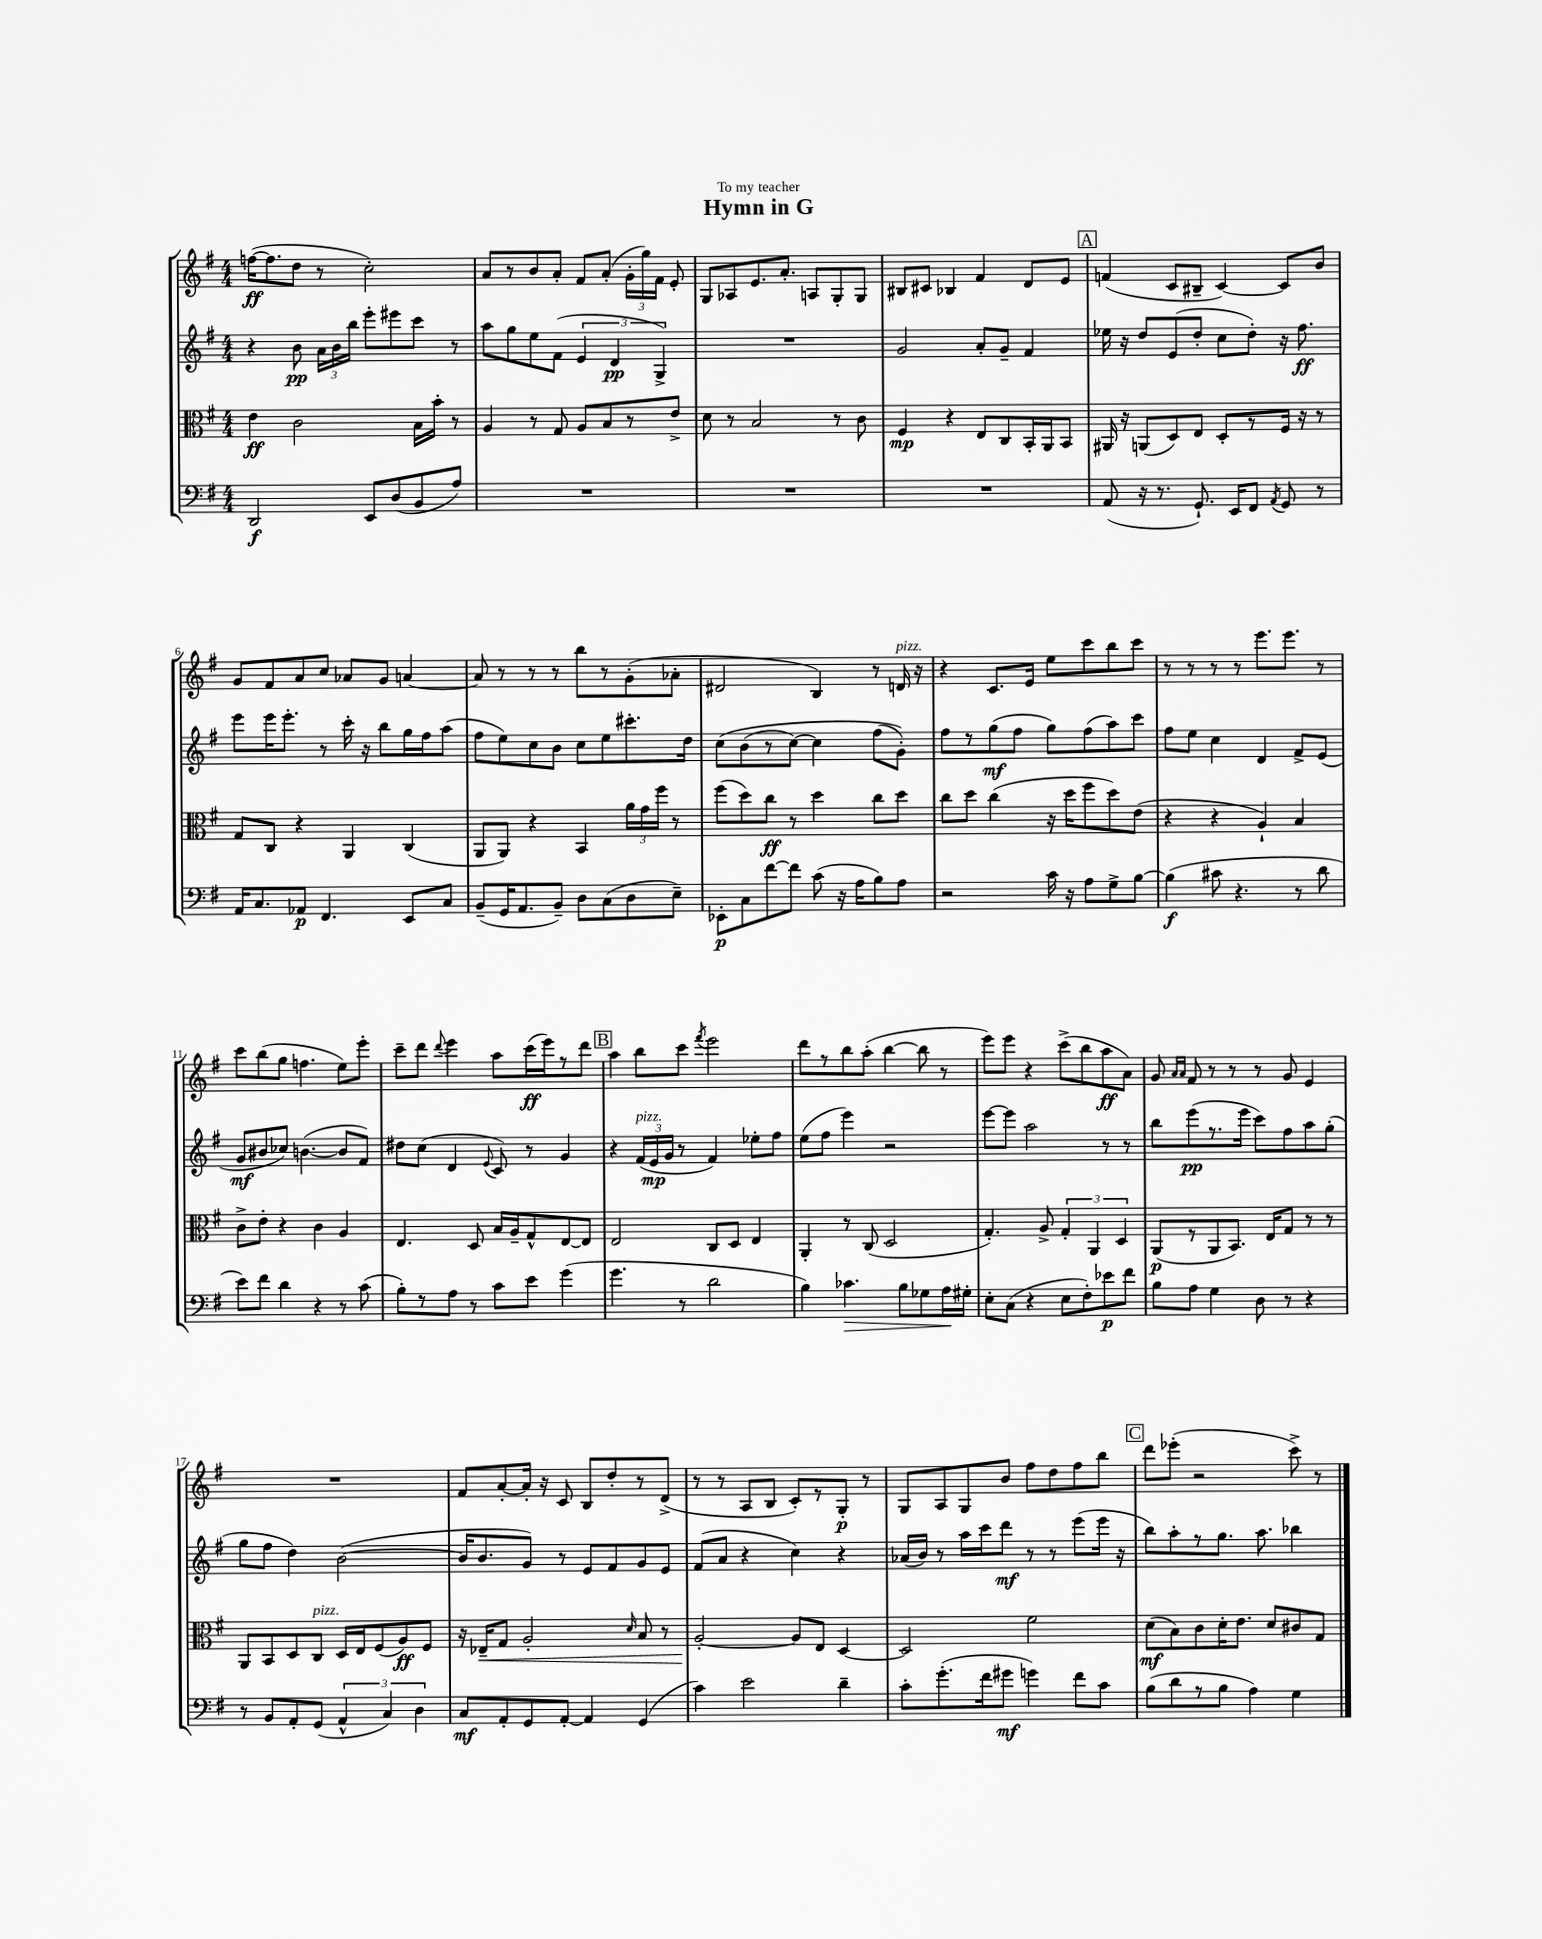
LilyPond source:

\header { title = "Hymn in G" dedication = "To my teacher" }
<<
\new StaffGroup <<
\new Staff = "s0" {
    \clef treble \key g \major \numericTimeSignature \time 4/4
    \autoBeamOff f''16[~\ff( f''8. d''8] r8 c''2-.) |
    a'8[ r8 b'8 a'8]-. fis'8[ a'8]-.( \tuplet 3/2 { g'16[-. g''16) fis'16] } e'8-. |
    g8[ aes8 e'8. a'8.]-. a8[ g8-. g8] |
    bis8[ cis'8] bes4 fis'4 d'8[ e'8] |
    \mark \markup { \box "A" } f'4( c'8[ bis8]-- c'4~) c'8[ b'8] |
    g'8[ fis'8 a'8 c''8] aes'8[ g'8] a'4~ |
    a'8 r8 r8 r8 b''8[ r8 g'8-.( aes'8]-. |
    dis'2 b4) r8 d'16^\markup { \italic "pizz." } r16 |
    r4 c'8.[ e'16] e''8[ c'''8 b''8 c'''8] |
    r8 r8 r8 r8 e'''8.[ e'''8.] r8 |
    c'''8[ b''8( g''8] f''4. e''8[) e'''8]-. |
    c'''8[-- d'''8] \appoggiatura { d'''8 } e'''4 a''8[ c'''16\ff( e'''16) r8 d'''8] |
    \mark \markup { \box "B" } a''4 b''8[ c'''8] \acciaccatura { fis'''8 } e'''2 |
    d'''8[ r8 b''8 a''8]-.( b''4~ b''8 r8 |
    e'''8[) e'''8] r4 c'''8[->( b''8 a''8\ff a'8]) |
    g'8 \grace { a'16[ a'16] } fis'8 r8 r8 r8 g'8 e'4 |
    R1 |
    fis'8[ a'8~-. a'16]-. r16 c'8 b8[ d''8-. r8 d'8]->( |
    r8 r8 a8[ b8] c'8[-.) r8 g8]-.\p r8 |
    g8[ a8 g8 b'8] fis''8[ d''8 fis''8 b''8] |
    \mark \markup { \box "C" } d'''8[ ees'''8]-.( r2 c'''8->) r8 \bar "|." |
}
\new Staff = "s1" {
    \clef treble \key g \major \numericTimeSignature \time 4/4
    \autoBeamOff r4 b'8\pp \tuplet 3/2 { a'16[ b'16 b''16] } e'''8[-. eis'''8 c'''8] r8 |
    a''8[ g''8 e''8 fis'8]( \tuplet 3/2 { e'4 d'4\pp g4->) } |
    R1 |
    g'2 a'8[-. g'8]-- fis'4 |
    \mark \markup { \box "A" } ees''16 r16 d''8[ e'8( d''8]-. c''8[ d''8]-.) r16 fis''8.\ff |
    e'''8[ e'''16 e'''8.]-. r8 c'''16-. r16 b''8[ g''16 fis''16 a''8]( |
    fis''8[ e''8) c''8 b'8] c''8[ e''8 cis'''8.-. d''16] |
    c''8[\( b'8( r8 c''8]~) c''4 fis''8[( g'8]-.)\) |
    fis''8[ r8 g''8\mf( fis''8] g''8[) fis''8( a''8) c'''8] |
    fis''8[ e''8] c''4 d'4 fis'8[-> e'8]( |
    g'8[\mf bis'8 ces''8]) b'4.~( b'8[ fis'8]) |
    dis''8[ c''8]( d'4 \appoggiatura { e'8 } c'8) r8 g'4 |
    \mark \markup { \box "B" } r4 \tuplet 3/2 { fis'16[^\markup { \italic "pizz." }( e'16\mp g'16] } r8 fis'4) ees''8[-. fis''8] |
    e''8[( fis''8] e'''4) r2 |
    e'''8[~ e'''8] a''2 r8 r8 |
    b''8[ e'''8\pp( r8. e'''16] c'''8[) fis''8 a''8 g''8]-.( |
    g''8[ fis''8] d''4) b'2~( |
    b'16[ b'8. g'8]) r8 e'8[ fis'8 g'8 e'8] |
    fis'8[( a'8] r4 c''4) r4 |
    aes'16[( b'16]) r8 a''16[ c'''16 d'''8]\mf r8 r8 e'''8[( e'''16] r16 |
    \mark \markup { \box "C" } b''8[) a''8-. r8 g''8.] a''8. bes''4 \bar "|." |
}
\new Staff = "s2" {
    \clef alto \key g \major \numericTimeSignature \time 4/4
    \autoBeamOff e'4\ff c'2 b16[ b'16]-. r8 |
    a4 r8 g8 a8[ b8 r8 e'8]-> |
    d'8 r8 b2 r8 c'8 |
    fis4\mp r4 e8[ c8 b,16-. a,16 b,8] |
    \mark \markup { \box "A" } ais,16 r16 a,8[( d8) e8] d8[-. r8 fis16] r16 r8 |
    g8[ c8] r4 a,4 c4( |
    a,8[ a,8]) r4 b,4 \tuplet 3/2 { a'16[ g'16 fis''16] } r8 |
    fis''8[( d''8) c''8]\ff r8 d''4 c''8[ d''8] |
    c''8[ d''8] c''4( r16 d''16[ fis''8 d''8) e'8]( |
    r4 r4 a4-!) b4 |
    c'8[-> e'8]-. r4 c'4 a4 |
    e4. d8 b16[ a16-- g8-^ e8~ e8] |
    \mark \markup { \box "B" } e2 c8[ d8] e4 |
    a,4-. r8 c8( d2 |
    g4.-.) a8-> \tuplet 3/2 { g4-. a,4 d4 } |
    a,8[\p( r8 a,8 b,8.]) e16[ g8] r8 r8 |
    a,8[ b,8 d8 c8]^\markup { \italic "pizz." } d16[ e16 fis8( a8\ff) fis8] |
    r16 ees16[--\< g8] a2-. \grace { d'16 } b8 r8 |
    a2~-.\! a8[ e8] d4~ |
    d2 fis'2 |
    \mark \markup { \box "C" } d'8[\mf( b8) c'8 d'16-. e'8.] d'8[ cis'8 g8] \bar "|." |
}
\new Staff = "s3" {
    \clef bass \key g \major \numericTimeSignature \time 4/4
    \autoBeamOff d,2\f e,8[ d8( b,8 a8]) |
    R1 |
    R1 |
    R1 |
    \mark \markup { \box "A" } a,8( r16 r8. g,8.-!) e,16[ fis,8] \acciaccatura { a,8 } g,8 r8 |
    a,16[ c8. aes,8]\p fis,4. e,8[ c8] |
    b,8[--( g,16 a,8. b,8]--) d8[ c8( d8 e8]--) |
    ees,8[-.\p c8 fis'8~ fis'8] c'8( r16 a16[ b8) a8] |
    r2 c'16 r16 a8[ g8-> b8]~ |
    b4\f( cis'8 r4. r8 d'8 |
    e'8[) fis'8] d'4 r4 r8 c'8( |
    b8[-.) r8 a8] r8 c'8[ e'8] g'4( |
    \mark \markup { \box "B" } g'4. r8 d'2 |
    b4) ces'4.\> b8[ ges8 a16\! gis16]-. |
    e8[-. c8]( r4 e8[ fis8-.) ees'8\p fis'8] |
    b8[ a8] g4 d8 r8 r4 |
    r8 b,8[ a,8-. g,8]( \tuplet 3/2 { a,4-^ c4) d4 } |
    c8[\mf a,8-. g,8 a,8]~-. a,4 g,4( |
    c'4) e'2 d'4-- |
    c'8[-. g'8.-.( fis'16 gis'8]\mf g'4) fis'8[ c'8] |
    \mark \markup { \box "C" } b8[( d'8 r8 b8] a4) g4 \bar "|." |
}
>>
>>
